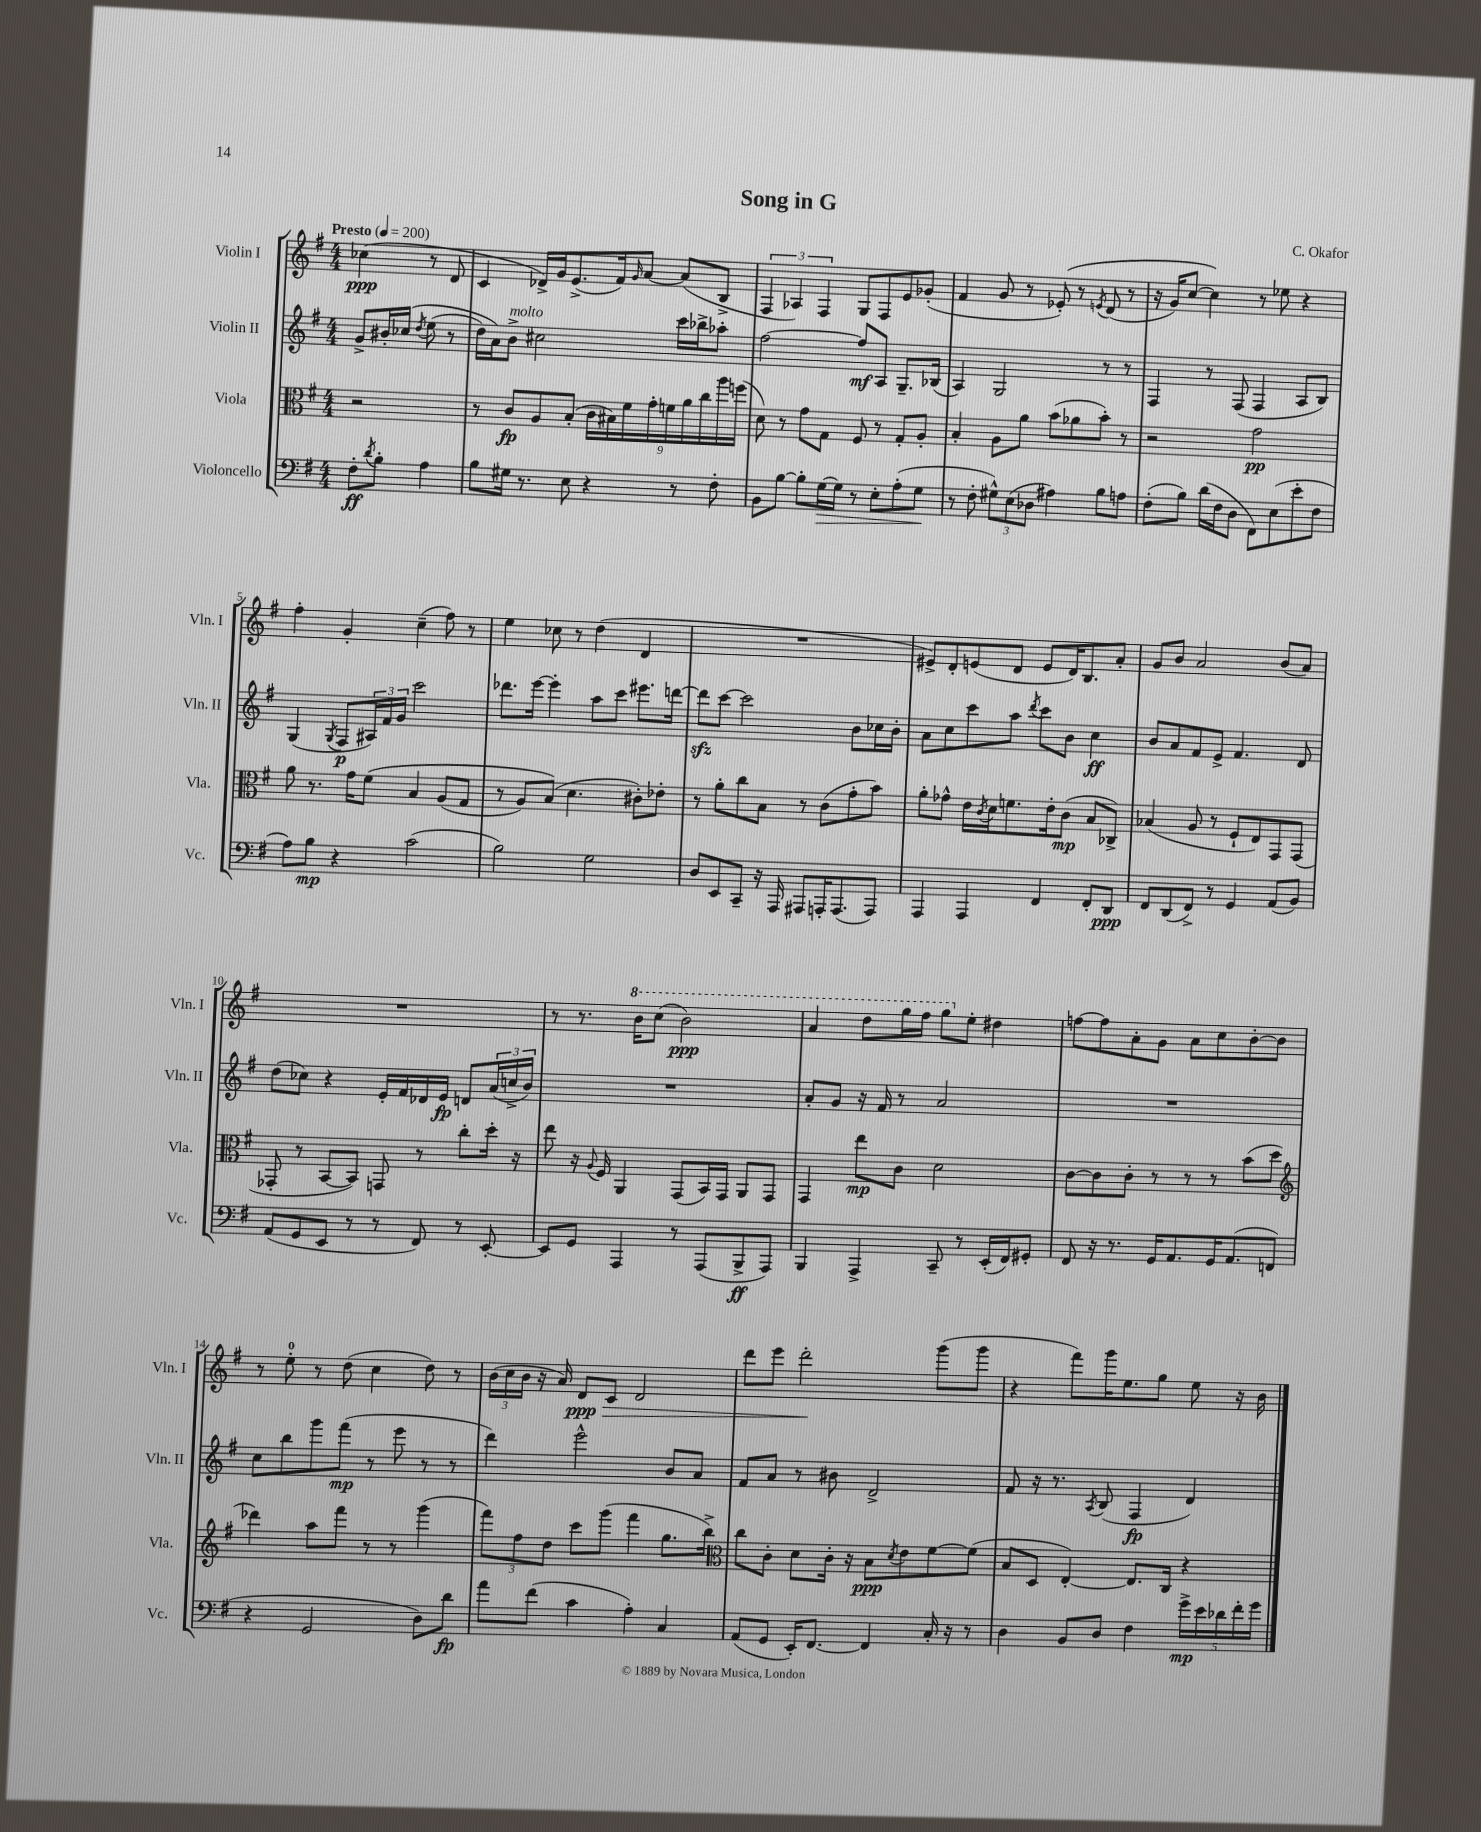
\header { title = "Song in G" composer = "C. Okafor" }
<<
\new StaffGroup <<
\new Staff = "s0" \with { instrumentName = "Violin I" shortInstrumentName = "Vln. I" } {
    \clef treble \key g \major \numericTimeSignature \time 4/4 \partial 2 \tempo "Presto" 4 = 200
    ces''4\ppp( r8 d'8 |
    c'4 des'16->) g'16 e'8.->( fis'16) \grace { g'16 } a'8~ a'8( b8-> |
    \tuplet 3/2 { fis4 aes4) fis4 } g8 fis8 e'8 ges'8-.( |
    fis'4 g'8 r8 ees'8-.)\( r8 \acciaccatura { e'8 } d'8( r8 |
    r16 g'16) c''8~ c''4\) r8 ees''8 r4 |
    fis''4-. g'4-. c''4--( fis''8) r8 |
    e''4 ces''8 r8 d''4( d'4 |
    R1 |
    eis'8->) d'8-. e'8( d'8 e'8 d'16) b8. a'8-. |
    g'8 b'8 a'2 b'8( a'8) |
    R1 |
    r8 r8. \ottava #1 b''16 c'''8( b''2\ppp) |
    a''4 d'''8 g'''16 fis'''16 g'''8 \ottava #0 e''8-. dis''4 |
    f''8~ f''8 a'8-. g'8 a'8 c''8 b'8~-. b'8 |
    r8 e''8-0-. r8 d''8( c''4 d''8) r8 |
    \tuplet 3/2 { b'16( c''16 b'16 } r16 a'16) d'8\ppp\> c'8 d'2 |
    d'''8 e'''8 d'''2-.\! g'''8( g'''8 |
    r4 fis'''8) g'''16 e''8. g''8 e''8 r16 b'16 \bar "|." |
}
\new Staff = "s1" \with { instrumentName = "Violin II" shortInstrumentName = "Vln. II" } {
    \clef treble \key g \major \numericTimeSignature \time 4/4 \partial 2
    g'8-> bis'16-. ces''16\( \acciaccatura { d''8 } e''8( r8 |
    d''16) a'16\) b'8->^\markup { \italic "molto" } cis''2 c'''16 bes''16-> aes''8-. |
    fis''2~ fis''8\mf a8 g8.-- bes16( |
    a4) g2 r8 r8 |
    fis4 r8 fis8( fis4 a8 b8) |
    g4( \acciaccatura { g8 } fis8\p \tuplet 3/2 { ais16) fis'16 g'16 } c'''2 |
    des'''8. e'''16~ e'''4-. a''8 c'''8 eis'''8. d'''16~ |
    d'''8\sfz c'''8~ c'''2 b'8 ces''16 b'16-. |
    a'8 c''8 c'''8 a''8 \acciaccatura { d'''8 } c'''8 b'8 c''4\ff |
    b'8 a'8 fis'8 e'8-> fis'4. d'8 |
    d''8( ces''8) r4 e'16-. fis'16 des'16 e'16\fp d'8 \tuplet 3/2 { a'16( c''16-> b'16) } |
    R1 |
    a'8-. g'8 r16 fis'16 r8 a'2 |
    R1 |
    c''8 b''8 g'''8 fis'''8\mp( r8 e'''8 r8 r8 |
    d'''4) e'''2-^ b'8 a'8 |
    fis'8 a'8 r8 bis'8 d'2-> |
    fis'8 r16 r8. \acciaccatura { a8 } b8( fis4\fp d'4) \bar "|." |
}
\new Staff = "s2" \with { instrumentName = "Viola" shortInstrumentName = "Vla." } {
    \clef alto \key g \major \numericTimeSignature \time 4/4 \partial 2
    r2 |
    r8 c'8\fp a8 b8-.( \tuplet 9/8 { c'16 bis16) fis'16 g'16-. f'16 a'16 c''16 a''16 f''16( } |
    d'8) r8 g'8 g8 fis8 r8 g8-. a8-. |
    b4-. a8 a'8 b'8( aes'8 b'8-.) r8 |
    r2 g'2\pp |
    a'8 r8. g'16 fis'8\( b4 a8( g8 |
    r8 a8) b8(\) d'4. cis'8-.) ees'8-. |
    r8 a'8-. c''8 b8 r8 c'8( g'8-. b'8) |
    a'8-. ges'8-^ e'16 \acciaccatura { c'8 } d'16 f'8. e'16-. c'8\mp( b8 ces8->) |
    bes4( a8 r8 fis8-! e8) g,8 g,8( |
    ges,8-. r8 b,8~ b,8) g,8 r8 c''8-. d''16-. r16 |
    e''8 r16 \appoggiatura { a8 } fis16 a,4 g,8( b,16) g,16 a,8 g,8 |
    g,4 e''8\mp c'8 d'2 |
    c'8~ c'8 c'8-. r8 r8 r8 b'8( d''8 |
    \clef treble des'''4) a''8 fis'''8 r8 r8 g'''4( |
    \tuplet 3/2 { fis'''8) fis''8 d''8 } c'''8 g'''8( fis'''4 g''8. b''16->) |
    \clef alto c''8 c'8-. d'8 c'16-. r16 b8\ppp \acciaccatura { d'8 } e'8 fis'8~ fis'8( |
    b8 d8 e4~-.) e8. c16 r4 \bar "|." |
}
\new Staff = "s3" \with { instrumentName = "Violoncello" shortInstrumentName = "Vc." } {
    \clef bass \key g \major \numericTimeSignature \time 4/4 \partial 2
    fis8-.\ff \acciaccatura { d'8 } b8-. a4 |
    b8 gis16 r8. e8 r4 r8 fis8-. |
    b,8 b8~ b8-. g16~\> g16 r8 e8-. a8-.( g8\! |
    r8 fis8-. \tuplet 3/2 { gis8-^) e8( des8 } ais4) b8 a8 |
    fis8-.( b8) d'16( fis16 d8 fis,8) e8( e'8-. fis8 |
    a8) b8\mp r4 c'2( |
    b2) g2 |
    d8 e,8 c,8-- r16 a,,16 ais,,8 a,,16-. a,,8.( a,,8) |
    a,,4 a,,4 fis,4 fis,8-. d,8\ppp |
    fis,8 d,8( fis,8->) r8 g,4 a,8( b,8) |
    a,8( g,8 e,8 r8 r8 fis,8) r8 e,8~-. |
    e,8 g,8 a,,4 r8 a,,8( b,,8->\ff a,,8) |
    b,,4 a,,4-> c,8-- r8 e,16-.( fis,16) gis,8-. |
    fis,8 r16 r8. g,16 a,8. g,16 a,8.( f,8 |
    r4 g,2 d8) d'8\fp |
    a'8 fis'8( c'4 a4-.) c4 |
    a,8( g,8 e,16-.) fis,8.~ fis,4 c16-. r16 r8 |
    d4 b,8 d8 fis4 \tuplet 5/4 { g'16->\mp e'16 des'16 fis'16-. g'16 } \bar "|." |
}
>>
>>
